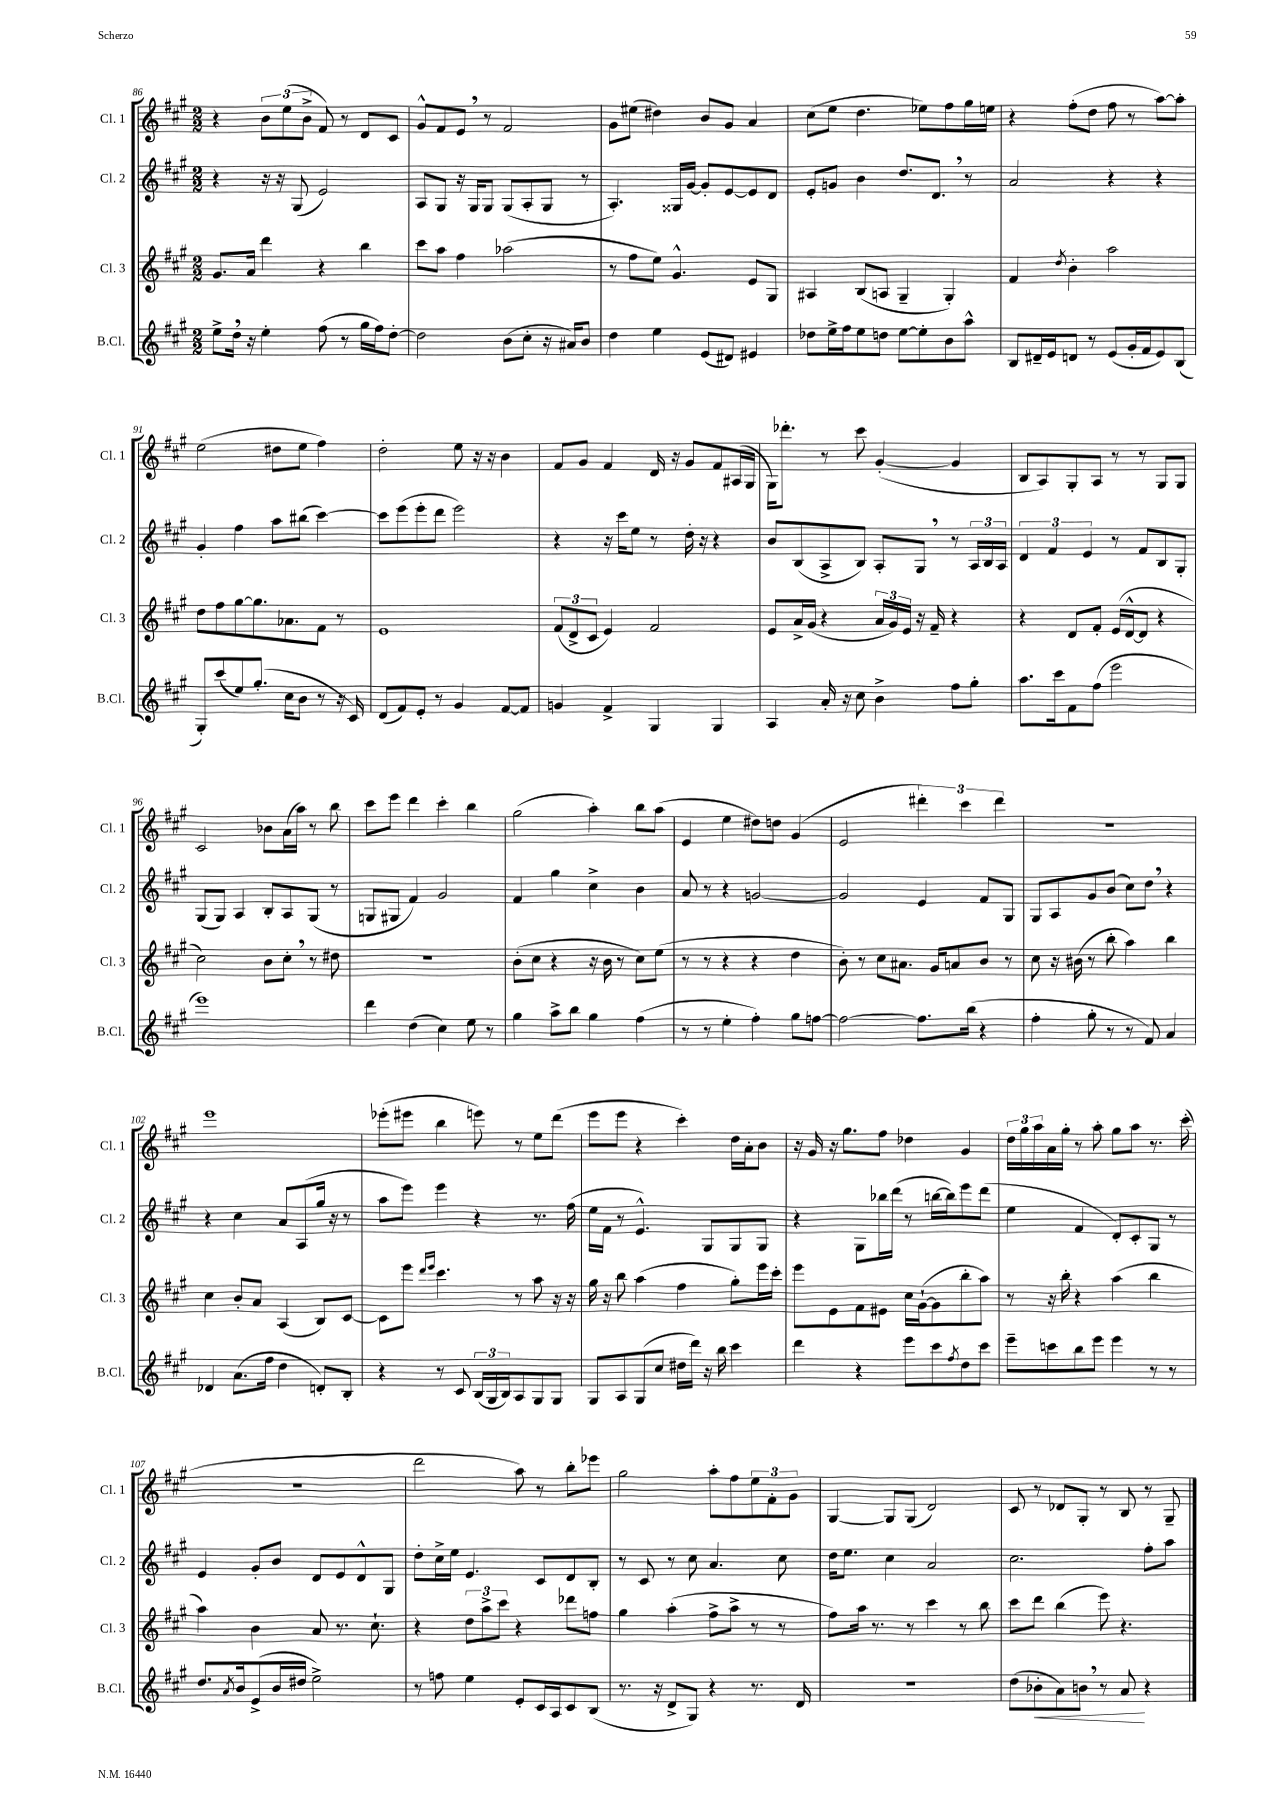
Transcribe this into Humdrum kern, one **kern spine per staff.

**kern	**kern	**kern	**kern
*staff4	*staff3	*staff2	*staff1
*clefG2	*clefG2	*clefG2	*clefG2
*k[f#c#g#]	*k[f#c#g#]	*k[f#c#g#]	*k[f#c#g#]
*M2/2	*M2/2	*M2/2	*M2/2
8ee^\L	8.g#/L	4r	4r
16dd\Jk	.	.	.
16r	16a/Jk	.	.
4ee'\	4ddd\	16r	12b\L
.	.	16r	.
.	.	.	(12ee\
.	.	(8G#/	.
.	.	.	12b^\J
(8ff#\	4r	2e/)	8f#/)
8r	.	.	8r
16gg#\LL	4bb\	.	8d/L
16ff#\J)	.	.	.
[8dd'\J	.	.	8c#/J
=	=	=	=
2dd\]	8ccc#\L	8A/L	8g#^^/L
.	8aa\J	8G#/J	8f#/
.	4ff#\	16r	8e/J
.	.	16G#/LK	.
.	.	8G#/J	8r
(8b\L	(2aa-\	(8G#/L	2f#/
8cc#'\J	.	8A'/	.
16r	.	8G#/J	.
16a#/LK)	.	.	.
8b/J	.	8r	.
=	=	=	=
4dd\	8r	4.A'/)	8g#\L
.	8ff#\L	.	(8ee#\J
4ee\	8ee\J)	.	4dd#\)
.	4.g#^^/	16G##/LL	.
.	.	[16g#/JJ	.
(8e/L	.	8g#'/]L	8b/L
8d#/J)	.	[8e/	8g#/J
4e#/	8e/L	8e/]	4a/
.	8G#/J	8d/J	.
=	=	=	=
8dd-\L	4A#/	8e'/L	(8cc#\L
16ee^\L	.	8g/J	8ee\J
16ff#\J	.	.	.
8ee\	(8B/L	4b\	4.dd\
8dd\J	8A/J	.	.
[8ee\L	4G#~/	8.dd/L	.
8ee'\]	.	.	8ee-\L)
.	.	8.d/J	.
8b\	4G#'/)	.	8ff#\
8aa^^\J	.	8r	16gg#\L
.	.	.	16ee\JJ
=	=	=	=
8B/L	4f#/	2a/	4r
16d#~/L	.	.	.
16e/J	.	.	.
.	8qdd/	.	.
8d/J	4b'\	.	(8ff#'\L
8r	.	.	8dd\J
(8e/L	2aa\	4r	8ff#\
16g#'/L	.	.	8r
16f#/J	.	.	.
8e/)	.	4r	[8aa\L)
(8B/J	.	.	8aa'\]J
=	=	=	=
8G#'/L)	8dd\L	4g#'/	(2ee\
(8ccc#/	8ff#\	.	.
8ee/)	[8gg#\	4ff#\	.
(8.gg#'/J	8.gg#\]	.	.
.	.	8aa\L	8dd#\L
16cc#\LK	8.a-\	.	.
8b\J	.	(8bb#\J	8ee\J
8r	8f#\J	[4ccc#\)	4ff#\)
16r	8r	.	.
16c#/)	.	.	.
=	=	=	=
(8d/L	1e	8ccc#\]L	2dd'\
8f#/)	.	(8eee\	.
8e'/J	.	8eee'\	.
8r	.	8ddd\J	.
4g#/	.	2eee\)	8ee\
.	.	.	16r
.	.	.	16r
[8f#/L	.	.	4b\
8f#/]J	.	.	.
=	=	=	=
4g/	(12f#/L	4r	8f#/L
.	12d^/	.	.
.	.	.	8g#/J
.	12c#/J	.	.
4f#^/	4e/)	16r	4f#/
.	.	16ccc#\LK	.
.	.	8ee\J	.
4G#/	2f#/	8r	16d/
.	.	.	16r
.	.	16dd'\	8g#/L
.	.	16r	.
4G#/	.	4r	8f#/
.	.	.	(16A#/L
.	.	.	16G#/JJ
=	=	=	=
4A/	8e/L	8b/L	16G#\LK)
.	.	.	8.ddd-'\J
.	16a^/L	(8B/	.
.	(16g#/JJ	.	.
16a'/	4r	8A^/	8r
16r	.	.	.
8cc#\	.	8B/J)	8ccc#\
4b^\	24a/LL	8A'/L	([4g#'/
.	24g#/)	.	.
.	24e/JJ	.	.
.	16r	8G#/J	.
.	16f#~/	.	.
8ff#\L	4r	8r	4g#/]
8gg#'\J	.	24A/LL	.
.	.	24B/	.
.	.	24A/JJ	.
=	=	=	=
8.aa\L	4r	6d/	8B/L
.	.	.	8A/)
.	.	6f#/	.
16ccc#\k	.	.	.
8f#\	8d/L	.	8G#'/
.	.	6e/	.
(8ff#\J	8f#'/J	.	8A/J
2eee\	(16e/LL	8r	8r
.	[16d^^/J	.	.
.	8d/]J	8f#/L	8r
.	4r	8B/	8G#/L
.	.	8G#'/J	8G#/J
=	=	=	=
1eee)	2cc#\)	(8G#/L	2c#/
.	.	8G#/J)	.
.	.	4A/	.
.	8b\L	8B'/L	8b-\L
.	8cc#'\J	8A/	(16a\L
.	.	.	16aa\JJ)
.	8r	(8G#/J	8r
.	8dd#\	8r	8bb\
=	=	=	=
4ddd\	1r	8G/L	8ccc#\L
.	.	8G#/J	8eee\J
(4dd\	.	4f#/)	4ddd\
4cc#\)	.	2g#/	4ccc#'\
8ee\	.	.	4bb\
8r	.	.	.
=	=	=	=
4gg#\	(8b'\L	4f#/	(2gg#\
.	8cc#\J	.	.
8aa^\L	4r	4gg#\	.
8bb\J	.	.	.
4gg#\	16r	4cc#^\	4aa'\)
.	16b\	.	.
.	8r	.	.
(4ff#\	8cc#\L)	4b\	8bb\L
.	(8ee\J	.	(8aa\J
=	=	=	=
8r	8r	8a/	4e/
8r	8r	8r	.
4ee'\	4r	4r	4ee\
4ff#'\)	4r	[2g/	8dd#\L)
.	.	.	8dd\J
8gg#\L	4dd\	.	(4g#/
[8ff\J	.	.	.
=	=	=	=
2ff\_	8b'\)	2g/]	2e/
.	8r	.	.
.	8cc#\L	.	.
.	8.a#\J	.	.
8.ff\]L	.	4e/	6ddd#'\)
.	16g#/LK	.	.
.	8a/	.	.
.	.	.	6ccc#\
(16bb\Jk	.	.	.
4r	8b/J	8f#/L	.
.	.	.	6ddd#\
.	8r	8G#/J	.
=	=	=	=
4ff#'\	8cc#\	8G#/L	1r
.	16r	8A/	.
.	(16b#\	.	.
8gg#'\	8r	8g#/	.
8r	8bb'\	(8b/J	.
8r	4aa\)	8cc#\L)	.
8f#/)	.	8dd\J	.
4a/	4bb\	4r	.
=	=	=	=
4d-/	4cc#\	4r	1eee
(8.a\L	8b'/L	4cc#\	.
.	8a/J	.	.
16ff#\Jk	.	.	.
4dd\	(4A/	8a/L	.
.	.	(8A/	.
8d'/L)	8B/L)	16gg#/Jk	.
.	.	16r	.
8B'/J	[8c#/J	8r	.
=	=	=	=
4r	8c#\]L	8aa\L	(8eee-'\L
.	8eee\J	8eee\J)	8eee#\J
.	16qqddd/LL	.	.
.	16qqeee/JJ	.	.
8r	4.ccc#\	4eee\	4bb\
8c#/	.	.	.
(24B/LL	.	4r	8eee\)
24G#/	.	.	.
24B/J)	.	.	.
8A/	8r	.	8r
8G#/	8aa\	8.r	8ee\L
8G#/J	16r	.	(8ddd\J
.	16r	(16ff#\	.
=	=	=	=
8G#/L	16gg#\	16ee\LL	8eee\L
.	16r	16f#\JJ	.
8A/	8bb\	8r	8eee\J
(8G#/	(4aa\	4.e^^/)	4r
8cc#/J	.	.	.
16dd#\LL	4ff#\	.	4ccc#'\)
16ddd\JJ)	.	.	.
16r	.	8G#/L	.
16bb\	.	.	.
4ccc#\	8gg#'\L)	8G#/	16dd\LL
.	.	.	16a'\J
.	16eee\L	8G#/J	8b\J
.	16ccc#'\JJ	.	.
=	=	=	=
4ddd\	8eee\L	4r	16r
.	.	.	16g#/
.	8e\	.	16r
.	.	.	8.gg#\L
4r	8f#\	8G#\L	.
.	8e#\J	16bb-\L	8ff#\J
.	.	(16ddd\JJ	.
8eee\L	16cc#\LL	8r	4dd-\
.	([16g#`\J	.	.
8ccc#\	8g#\]	[16bb\LL	.
.	.	16bb\]J)	.
8qff#/	.	.	.
8dd\	8bb'\	8eee\	4g#/
8ccc#\J	8aa\J)	(8ddd\J	.
=	=	=	=
8eee~\L	8r	4ee\	24dd\LL
.	.	.	24gg#\
.	.	.	24aa\
8ccc\	16r	.	16a\
.	16bb'\	.	16gg#'\JJ
8bb\	4r	4f#/	8r
8eee\J	.	.	8aa'\
4eee\	(4aa\	8d'/L)	8gg#\L
.	.	8c#'/	8aa\J
8r	4bb\	8G#/J	8.r
8r	.	8r	.
.	.	.	(16ccc#'\
=	=	=	=
8.dd/L	4aa\)	4e/	1r
8qa/	.	.	.
16b/k	.	.	.
(8e^/	4b\	8g#'/L	.
16b/L	.	8b/J	.
16dd#/JJ	.	.	.
2ee^\)	8a/	8d/L	.
.	8.r	8e/	.
.	.	8d^^/	.
.	8.cc#`\	.	.
.	.	8G#/J	.
=	=	=	=
8r	4r	8dd'\L	2ddd\
8ff\	.	16cc#^\L	.
.	.	16ee\JJ	.
4ee\	12dd\L	4.e/	.
.	12aa^\	.	.
.	12ccc#\J	.	.
8e'/L	4r	.	8aa\)
16c#/L	.	8c#/L	8r
16A/J	.	.	.
8c#/	8ddd-\L	8d/	8bb'\L
(8B/J	8ff\J	8B'/J	8eee-\J
=	=	=	=
8.r	4gg#\	8r	2gg#\
.	.	8c#/	.
16r	.	.	.
8d^/L	(4aa'\	8r	.
8G#/J)	.	8cc#\	.
4r	8ff#^\L	4.a/	8aa'\L
.	8aa^\J	.	8ff#\
8.r	8r	.	12ee\
.	.	.	12f#'\
.	8r	8cc#\	.
.	.	.	12g#\J
16d/	.	.	.
=	=	=	=
1r	8ff#\L)	16dd\LK	[4G#/
.	.	8.ee\J	.
.	16aa\Jk	.	.
.	8.r	.	.
.	.	4cc#\	8G#/]L
.	8r	.	(8G#/J
.	4ccc#\	2a/	2d/)
.	8r	.	.
.	8bb\	.	.
=	=	=	=
(8dd\L	8ccc#\L	2.cc#\	8c#/
8b-'\	8ddd\J	.	8r
8a\)	(4bb\	.	8d-/L
8b\J	.	.	8G#'/J
8r	8eee\)	.	8r
8a/	4.r	.	8B/
4r	.	8ff#'\L	8r
.	.	8aa\J	8G#~/
==	==	==	==
*-	*-	*-	*-
